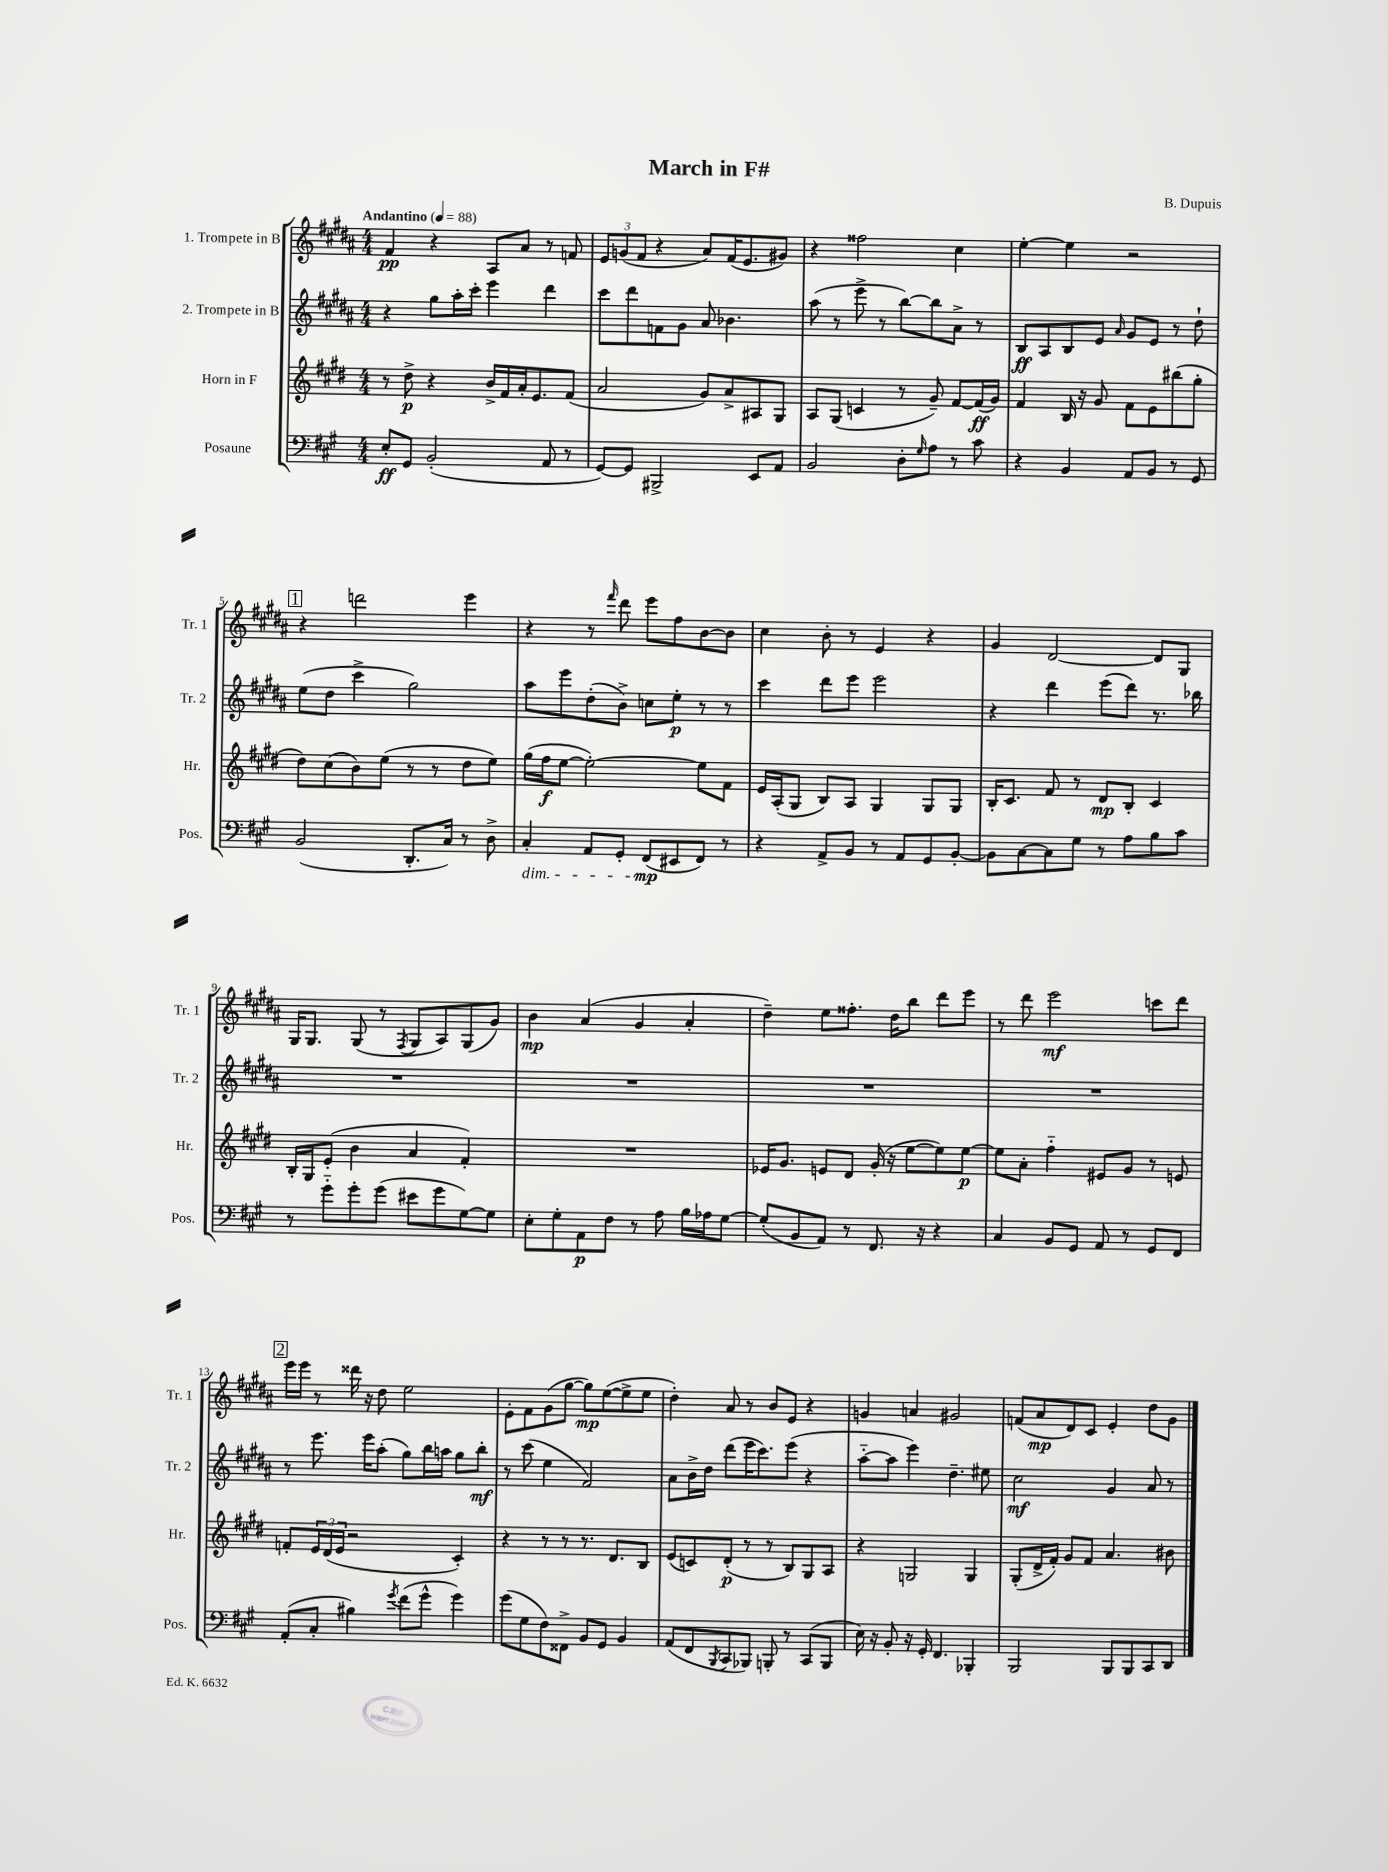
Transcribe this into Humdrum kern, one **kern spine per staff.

**kern	**dynam	**kern	**dynam	**kern	**dynam	**kern	**dynam
*part4	*part4	*part3	*part3	*part2	*part2	*part1	*part1
*staff4	*staff4	*staff3	*staff3	*staff2	*staff2	*staff1	*staff1
*I"Posaune	*	*I"Horn in F	*	*I"2. Trompete in B	*	*I"1. Trompete in B	*
*I'Pos.	*	*I'Hr.	*	*I'Tr. 2	*	*I'Tr. 1	*
*clefF4	*	*clefG2	*	*clefG2	*	*clefG2	*
*k[f#c#g#]	*	*k[f#c#g#d#]	*	*k[f#c#g#d#a#]	*	*k[f#c#g#d#a#]	*
*M4/4	*	*M4/4	*	*M4/4	*	*M4/4	*
*MM88	*	*MM88	*	*MM88	*	*MM88	*
=1	=1	=1	=1	=1	=1	=1	=1
!	!	!	!	!	!	!LO:TX:a:B:t=Andantino	!
8E'/L	ff	8r	.	4r	.	4f#/	pp
8GG#/J	.	8dd#^\	p	.	.	.	.
(2BB'/	.	4r	.	8gg#\L	.	4r	.
.	.	.	.	16aa#'\L	.	.	.
.	.	.	.	16ccc#'\JJ	.	.	.
.	.	16b^/LL	.	4eee\	.	8A#/L	.
.	.	16f#/	.	.	.	.	.
.	.	16a'/J	.	.	.	8a#/J	.
.	.	8.e/	.	.	.	.	.
8AA/	.	.	.	4ddd#\	.	8r	.
8r	.	(8f#/J	.	.	.	8fn/	.
=2	=2	=2	=2	=2	=2	=2	=2
[8GG#/L)	.	2a/	.	8ccc#\L	.	12e/L	.
.	.	.	.	.	.	(12gn/	.
8GG#/J]	.	.	.	8ddd#\	.	.	.
.	.	.	.	.	.	12f#/J	.
2BBB#X^/	.	.	.	8fn\	.	4r	.
.	.	.	.	8g#\J	.	.	.
.	.	8g#/L)	.	8a#/	.	8a#/L)	.
.	.	8a^/	.	4.b-X\	.	(16f#/K	.
.	.	.	.	.	.	8.e/	.
8EE/L	.	8A#X/	.	.	.	.	.
8AA/J	.	8G#/J	.	.	.	8g#X/J)	.
=3	=3	=3	=3	=3	=3	=3	=3
2BB/	.	8A/L	.	(8aa#\	.	4r	.
.	.	(8G#/J	.	8r	.	.	.
.	.	4cn/	.	8eee^\	.	2ff##X\	.
.	.	.	.	8r	.	.	.
8D'\L	.	8r	.	[8bb\L)	.	.	.
16qqG#/	.	.	.	.	.	.	.
8A\J	.	8g#~/)	.	8bb\]	.	.	.
8r	.	[8f#/L	.	8a#^\J	.	4cc#\	.
8c#\	.	(16f#/L]	ff	8r	.	.	.
.	.	16g#/JJ)	.	.	.	.	.
=4	=4	=4	=4	=4	=4	=4	=4
4r	.	4f#/	.	8B/L	ff	[4ee'\	.
.	.	.	.	8A#/	.	.	.
4BB/	.	16B/	.	8B/	.	4ee\]	.
.	.	16r	.	.	.	.	.
.	.	8g#/	.	8e/J	.	.	.
.	.	.	.	16qqa#/	.	.	.
8AA/L	.	8f#\L	.	8g#/L	.	2r	.
8BB/J	.	8e\	.	8e/J	.	.	.
8r	.	(8bb#X\	.	8r	.	.	.
8GG#/	.	8gg#'\J	.	8dd#`\	.	.	.
!!LO:LB:g=z
!!LO:REH:place=s1:t=1
=5	=5	=5	=5	=5	=5	=5	=5
(2BB/	.	8dd#\L)	.	(8ee\L	.	4r	.
.	.	(8cc#\	.	8dd#\J	.	.	.
.	.	8b\)	.	4ccc#^\	.	2dddn\	.
.	.	(8ee\J	.	.	.	.	.
8.DD'/L	.	8r	.	2gg#\)	.	.	.
.	.	8r	.	.	.	.	.
16C#/Jk)	.	.	.	.	.	.	.
8r	.	8dd#\L	.	.	.	4eee\	.
8D^\	.	8ee\J)	.	.	.	.	.
=6	=6	=6	=6	=6	=6	=6	=6
!LO:TX:b:i:t=dim.	!	!	!	!	!	!	!
4C#'/	.	(16gg#\LL	.	8aa#\L	.	4r	.
.	.	16ff#\J	f	.	.	.	.
.	.	[8ee\J	.	8eee\	.	.	.
8AA/L	.	2ee'\_)	.	(8dd#'\	.	8r	.
.	.	.	.	.	.	16qqfff#/	.
8GG#'/J	.	.	.	8b^\J)	.	8ddd#\	.
(8FF#/L	mp	.	.	8ccn\L	.	8eee\L	.
8EE#X/	.	.	.	8ee'\J	p	8ff#\	.
8FF#/J)	.	8ee\L]	.	8r	.	[8b\	.
8r	.	8f#\J	.	8r	.	8b\J]	.
=7	=7	=7	=7	=7	=7	=7	=7
4r	.	16e/LL	.	4ccc#\	.	4cc#\	.
.	.	(16A'/J	.	.	.	.	.
.	.	8G#/J	.	.	.	.	.
8AA^/L	.	8B/L)	.	8ddd#\L	.	8b'\	.
8BB/J	.	8A/J	.	8eee\J	.	8r	.
8r	.	4G#/	.	2eee\	.	4e/	.
8AA/L	.	.	.	.	.	.	.
8GG#/	.	8G#/L	.	.	.	4r	.
[8BB'/J	.	8G#/J	.	.	.	.	.
=8	=8	=8	=8	=8	=8	=8	=8
8BB\L]	.	16B'/KL	.	4r	.	4g#/	.
.	.	8.c#/J	.	.	.	.	.
[8C#\	.	.	.	.	.	.	.
8C#\]	.	8f#/	.	4ddd#\	.	[2d#/	.
8G#\J	.	8r	.	.	.	.	.
8r	.	8d#/L	mp	(8eee\L	.	.	.
8A\L	.	8B'/J	.	8ddd#\J)	.	.	.
8B\	.	4c#/	.	8.r	.	8d#/L]	.
8c#\J	.	.	.	.	.	8G#/J	.
.	.	.	.	16bb-X\	.	.	.
!!LO:LB:g=z
=9	=9	=9	=9	=9	=9	=9	=9
8r	.	16B'/LL	.	1r	.	16G#/KL	.
.	.	16G#/J	.	.	.	8.G#/J	.
8g#\L	.	(8e'/J	.	.	.	.	.
8g#'\	.	4b\	.	.	.	(8G#/	.
(8g#\J	.	.	.	.	.	8r	.
.	.	.	.	.	.	8qF#/	.
8e#X\L	.	4a/	.	.	.	8G#/L	.
8g#\	.	.	.	.	.	8A#/)	.
[8G#\)	.	4f#'/)	.	.	.	(8G#/	.
8G#\J]	.	.	.	.	.	8g#/J)	.
=10	=10	=10	=10	=10	=10	=10	=10
8E'\L	.	1r	.	1r	.	4b\	mp
8G#'\	.	.	.	.	.	.	.
8AA\	p	.	.	.	.	(4a#/	.
8F#\J	.	.	.	.	.	.	.
8r	.	.	.	.	.	4g#/	.
8A\	.	.	.	.	.	.	.
16B\LL	.	.	.	.	.	4a#'/	.
16A-X\J	.	.	.	.	.	.	.
[8G#\J	.	.	.	.	.	.	.
=11	=11	=11	=11	=11	=11	=11	=11
(8G#'/L]	.	16e-X/KL	.	1r	.	4dd#~\)	.
.	.	8.g#/J	.	.	.	.	.
8BB/	.	.	.	.	.	.	.
8AA/J)	.	8en/L	.	.	.	8ee\L	.
8r	.	8d#/J	.	.	.	8.ff##X'\J	.
8.FF#/	.	(16g#'/	.	.	.	.	.
.	.	16r	.	.	.	16dd#\KL	.
.	.	[8ee\L	.	.	.	8bb\J	.
16r	.	.	.	.	.	.	.
4r	.	8ee\])	.	.	.	8ddd#\L	.
.	.	[8ee\J	p	.	.	8eee\J	.
=12	=12	=12	=12	=12	=12	=12	=12
4C#/	.	8ee\L]	.	1r	.	8r	.
.	.	8a'\J	.	.	.	8ddd#\	.
8BB/L	.	4ff#\	.	.	.	2eee\	mf
8GG#/J	.	.	.	.	.	.	.
8AA/	.	8e#X/L	.	.	.	.	.
8r	.	8g#/J	.	.	.	.	.
8GG#/L	.	8r	.	.	.	8cccn\L	.
8FF#/J	.	8en/	.	.	.	8ddd#\J	.
!!LO:LB:g=z
!!LO:REH:place=s1:t=2
=13	=13	=13	=13	=13	=13	=13	=13
(8AA'/L	.	8fn'/L	.	8r	.	16eee\LL	.
.	.	.	.	.	.	16eee\JJ	.
8C#'/J	.	24e/L	.	8.eee\	.	8r	.
.	.	(24d#/	.	.	.	.	.
.	.	24e/JJ	.	.	.	.	.
4B#X\)	.	2r	.	.	.	16ddd##X\	.
.	.	.	.	16eee\KL	.	16r	.
.	.	.	.	(8aa#'\J	.	8dd#\	.
8qg#/	.	.	.	.	.	.	.
(8f#\L	.	.	.	8gg#\L)	.	2ee\	.
8g#^^\J	.	.	.	16bb\L	.	.	.
.	.	.	.	16aan\JJ	.	.	.
4g#\)	.	4c#'/)	.	8gg#\L	.	.	.
.	.	.	.	8bb'\J	mf	.	.
=14	=14	=14	=14	=14	=14	=14	=14
(8g#\L	.	4r	.	8r	.	8e'\L	.
8G#\	.	.	.	(8ccc#\	.	8f#\	.
8F#\)	.	8r	.	4ee\	.	(8g#\	.
8FF##X^\J	.	8r	.	.	.	[8gg#\J	.
8BB/L	.	8.r	.	2f#/)	.	8gg#\L])	mp
8GG#/J	.	.	.	.	.	([8ee\	.
.	.	8.d#/L	.	.	.	.	.
4BB/	.	.	.	.	.	8ee^\]	.
.	.	8B/J	.	.	.	8ee\J	.
=15	=15	=15	=15	=15	=15	=15	=15
(8AA/L	.	(8e/L	.	8a#\L	.	4dd#'\)	.
8FF#/	.	8cn/)	.	16b^\L	.	.	.
.	.	.	.	16dd#\JJ	.	.	.
8qBBB/	.	.	.	.	.	.	.
8CC#/	.	(8d#'/J	p	(8ddd#\L	.	8a#/	.
8BBB-X/J)	.	8r	.	16eee\K	.	8r	.
.	.	.	.	8.ccc#\)	.	.	.
8BBBn'/	.	8r	.	.	.	8b/L	.
8r	.	8B/L)	.	(8eee\J	.	8e/J	.
(8CC#/L	.	8G#/	.	4r	.	4r	.
8BBB/J	.	8A/J	.	.	.	.	.
=16	=16	=16	=16	=16	=16	=16	=16
16E\)	.	4r	.	[8aa#\L	.	4gn/	.
16r	.	.	.	.	.	.	.
8BB'/	.	.	.	8aa#\J]	.	.	.
16r	.	2Gn/	.	4eee\)	.	4an/	.
16GG#'/	.	.	.	.	.	.	.
4.FF#/	.	.	.	.	.	.	.
.	.	.	.	4.dd#~\	.	2g#X/	.
4BBB-X'/	.	4G/	.	.	.	.	.
.	.	.	.	8ee#X\	.	.	.
=17	=17	=17	=17	=17	=17	=17	=17
2BBB/	.	(8G#'/L	.	2cc#\	mf	(8fn/L	.
.	.	16d#^/L	.	.	.	8a#/	mp
.	.	16f#'/JJ)	.	.	.	.	.
.	.	8g#/L	.	.	.	8d#/)	.
.	.	8f#/J	.	.	.	8c#/J	.
8BBB/L	.	4.a/	.	4g#/	.	4e'/	.
8BBB/	.	.	.	.	.	.	.
8CC#/	.	.	.	8a#/	.	8dd#\L	.
8DD/J	.	8b#X\	.	8r	.	8g#\J	.
==	==	==	==	==	==	==	==
*-	*-	*-	*-	*-	*-	*-	*-
